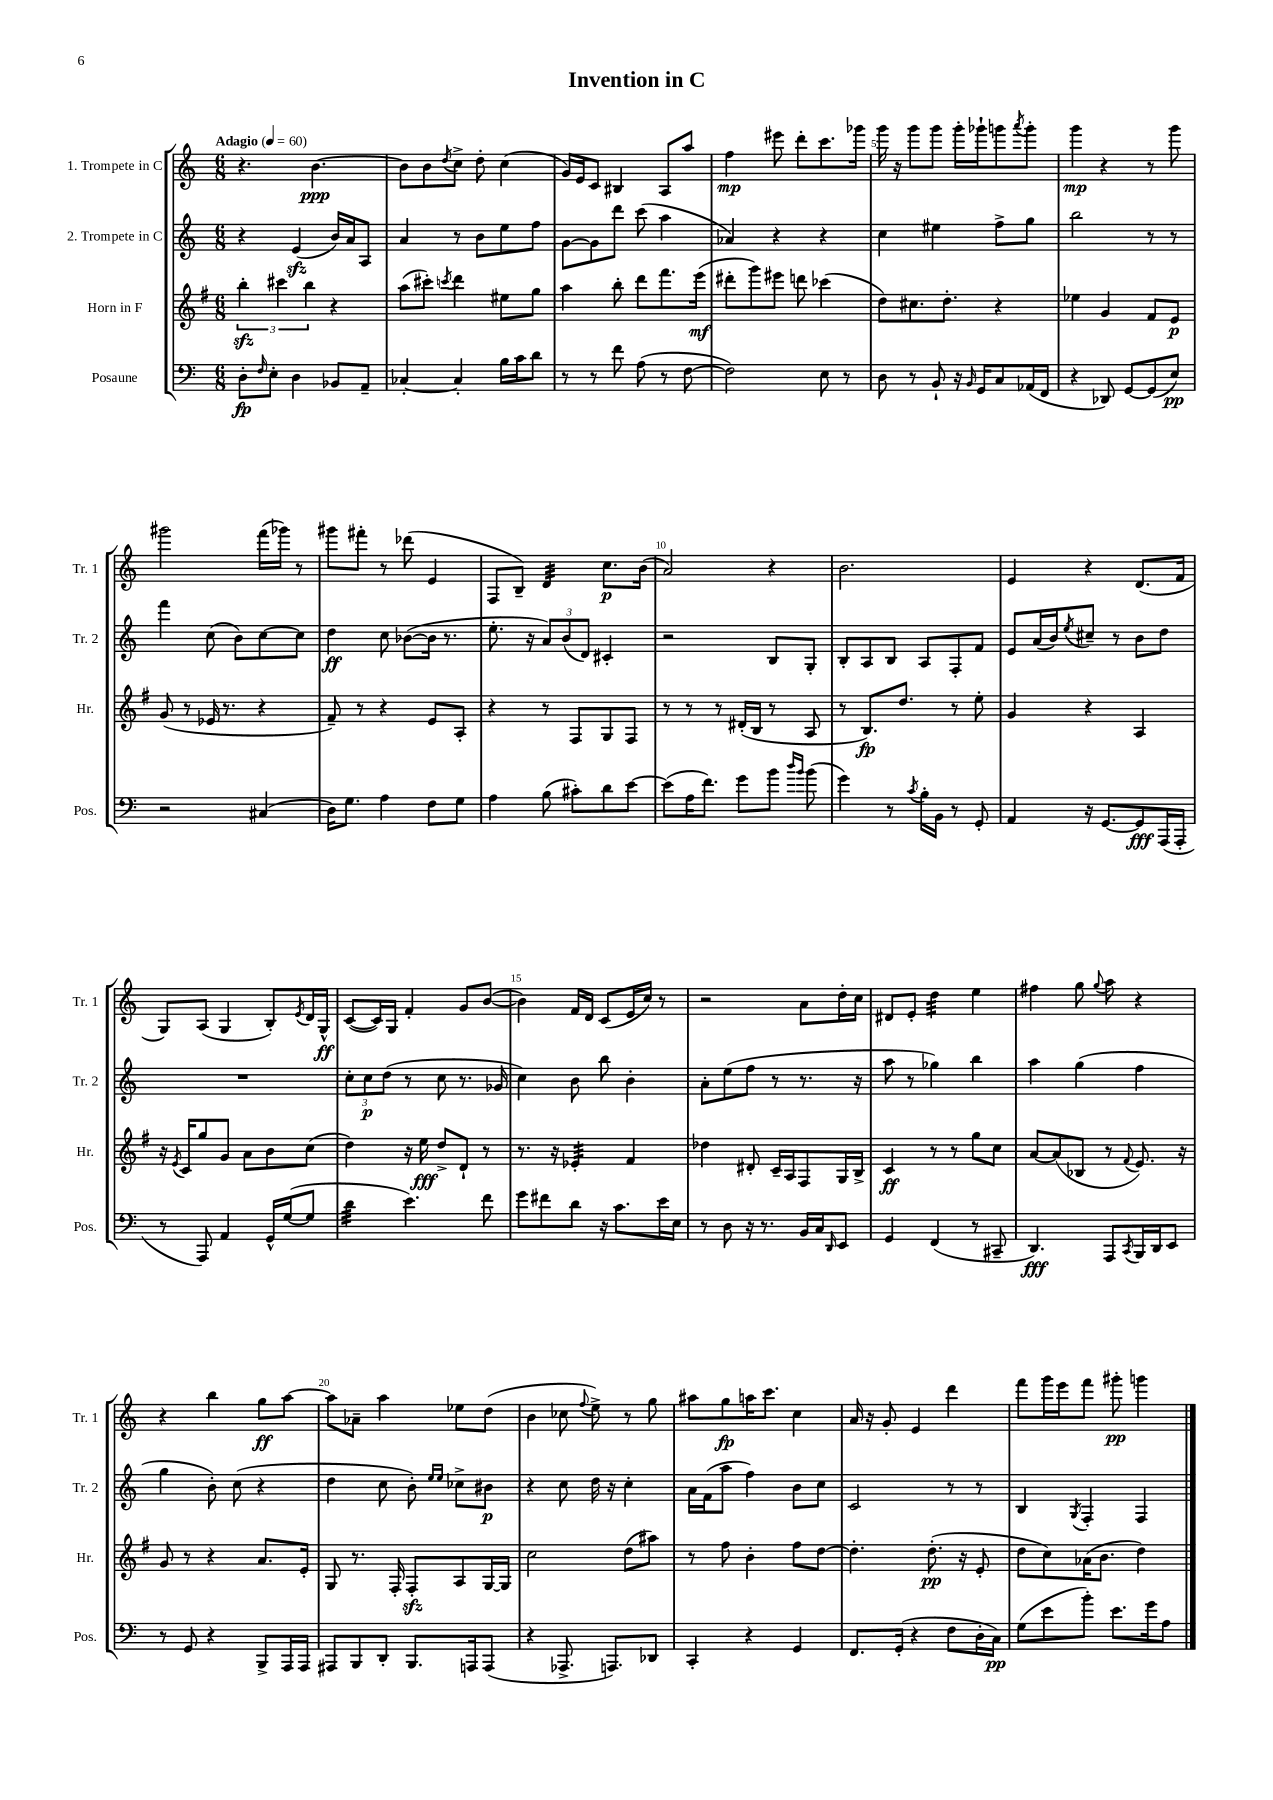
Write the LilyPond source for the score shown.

\header { title = "Invention in C" }
<<
\new StaffGroup <<
\new Staff = "s0" \with { instrumentName = "1. Trompete in C" shortInstrumentName = "Tr. 1" } {
    \clef treble \key c \major \numericTimeSignature \time 6/8 \tempo "Adagio" 4 = 60
    r4. b'4.~\ppp |
    b'8 b'8 \acciaccatura { d''8 } c''8-> d''8-. c''4( |
    g'16) e'16 c'8 bis4 a8 a''8 |
    f''4\mp eis'''8 d'''8-. c'''8. ges'''16 |
    g'''16 r16 g'''8 g'''8 g'''16-. ges'''16-! g'''8 \acciaccatura { a'''8 } g'''8-. |
    g'''4\mp r4 r8 g'''8 |
    gis'''2 f'''16( ges'''16) r8 |
    gis'''8 fis'''8-. r8 des'''8( e'4 |
    f8 b8--) d'4:32 c''8.\p b'16( |
    a'2) r4 |
    b'2. |
    e'4 r4 d'8.( f'16 |
    g8) a8( g4 b8-.) \acciaccatura { e'8 } d'16 g16-^\ff |
    c'8~( c'16) g16 f'4-. g'8 b'8~( |
    b'4) f'16 d'16 c'8( e'16 c''16) r8 |
    r2 a'8 d''16-. c''16 |
    dis'8 e'8-. d''4:32 e''4 |
    fis''4 g''8 \appoggiatura { g''8 } a''8 r4 |
    r4 b''4 g''8\ff a''8~ |
    a''8 aes'8-- a''4 ees''8 d''8( |
    b'4 ces''8 \appoggiatura { f''8 } e''8->) r8 g''8 |
    ais''8 g''8\fp a''16 c'''8. c''4 |
    a'16 r16 g'8-. e'4 d'''4 |
    f'''8 g'''16 e'''16 f'''8 gis'''8-.\pp g'''4 \bar "|." |
}
\new Staff = "s1" \with { instrumentName = "2. Trompete in C" shortInstrumentName = "Tr. 2" } {
    \clef treble \key c \major \numericTimeSignature \time 6/8
    r4 e'4\sfz( b'16) a'16 a8 |
    a'4 r8 b'8 e''8 f''8 |
    g'8~ g'8 d'''8 c'''8( a''4 |
    aes'4) r4 r4 |
    c''4 eis''4 f''8-> g''8 |
    b''2 r8 r8 |
    f'''4 c''8( b'8) c''8~ c''8 |
    d''4\ff c''8 bes'8~( bes'16 r8. |
    e''8.-. r16 \tuplet 3/2 { a'8) b'8( d'8) } cis'4-. |
    r2 b8 g8-. |
    b8-. a8 b8 a8 f8-. f'8 |
    e'8 a'16( b'16) \acciaccatura { e''8 } cis''8-- r8 b'8 d''8 |
    R2. |
    \tuplet 3/2 { c''8-. c''8\p d''8( } r8 c''8 r8. ges'16 |
    c''4) b'8 b''8 b'4-. |
    a'8-. e''8( f''8 r8 r8. r16 |
    a''8 r8 ges''4) b''4 |
    a''4 g''4( f''4 |
    g''4 b'8-.) c''8( r4 |
    d''4 c''8 b'8-.) \grace { e''16 e''16 } ces''8-> bis'8\p |
    r4 c''8 d''16 r16 c''4-. |
    a'16 f'16( a''8 f''4) b'8 c''8 |
    c'2 r8 r8 |
    b4 \acciaccatura { g8 } f4-. f4 \bar "|." |
}
\new Staff = "s2" \with { instrumentName = "Horn in F" shortInstrumentName = "Hr." } {
    \clef treble \key g \major \numericTimeSignature \time 6/8
    \tuplet 3/2 { b''4-.\sfz cis'''4 b''4 } r4 |
    a''8( cis'''8-.) \acciaccatura { c'''8 } d'''4 eis''8 g''8 |
    a''4 b''8-. d'''8 fis'''8. e'''16\mf( |
    dis'''8-. g'''8) eis'''8 d'''8 ces'''4( |
    d''8) cis''8. d''8.-. r4 |
    ees''4 g'4 fis'8 e'8\p |
    g'8( r8 ees'16 r8. r4 |
    fis'8--) r8 r4 e'8 a8-. |
    r4 r8 fis8 g8 fis8 |
    r8 r8 r8 dis'16-.( b16 r8 a8 |
    r8 b8.\fp) d''8. r8 e''8-. |
    g'4 r4 a4 |
    r16 \acciaccatura { e'8 } c'16 g''8 g'8 a'8 b'8 c''8( |
    d''4) r16 e''16\fff d''8-> d'8-! r8 |
    r8. r16 ees'4:32-. fis'4 |
    des''4 dis'8-. c'16-- a16 fis8 g16 b16-> |
    c'4\ff r8 r8 g''8 c''8 |
    a'8~ a'8( bes8 r8 \appoggiatura { fis'8 } e'8.) r16 |
    g'8 r8 r4 a'8. e'16-. |
    g8 r8. fis16-. fis8-.\sfz a8 g16~ g16 |
    c''2 d''8( ais''8) |
    r8 fis''8 b'4-. fis''8 d''8~ |
    d''4.-. d''8.-.\pp( r16 e'8-. |
    d''8 c''8) aes'16( b'8. d''4) \bar "|." |
}
\new Staff = "s3" \with { instrumentName = "Posaune" shortInstrumentName = "Pos." } {
    \clef bass \key c \major \numericTimeSignature \time 6/8
    d8-.\fp \grace { f16 } e8-. d4 bes,8 a,8-- |
    ces4~-. ces4-. b16 c'16 d'8 |
    r8 r8 f'8 a8( r8 f8~ |
    f2) e8 r8 |
    d8 r8 b,8-! r16 \grace { b,16 } g,16 c8 aes,16( f,16 |
    r4 des,8) g,8~ g,8( e8\pp) |
    r2 cis4( |
    d16) g8. a4 f8 g8 |
    a4 b8( cis'8-.) d'8 e'8~ |
    e'8( a16 f'8.) g'8 b'8 \grace { d''16 b'16 } b'8( |
    g'4) r8 \acciaccatura { c'8 } b16-. b,16 r8 g,8-. |
    a,4 r16 g,8.~ g,8\fff a,,16( a,,16-. |
    r8 a,,8) a,4 g,16-^ g16~( g8 |
    d'4:32 e'4.) f'8 |
    g'8 fis'8 d'8 r16 c'8. e'16 e16 |
    r8 d8 r16 r8. b,16 c16 \grace { d,16 } e,8 |
    g,4 f,4( r8 cis,8-- |
    d,4.\fff) a,,8 \acciaccatura { c,8 } b,,16 d,16 e,8 |
    r8 g,8 r4 b,,8-> a,,16 a,,16 |
    ais,,8 b,,8 d,8-. b,,8. a,,16 a,,8( |
    r4 aes,,8.-> a,,8.) des,8 |
    c,4-. r4 g,4 |
    f,8. g,16-.( r4 f8 d16-. c16\pp) |
    g8( e'8 b'8-.) e'8. g'16 a8 \bar "|." |
}
>>
>>
\layout { \context { \Score \override BarNumber.break-visibility = ##(#f #t #t) barNumberVisibility = #(every-nth-bar-number-visible 5) } }
